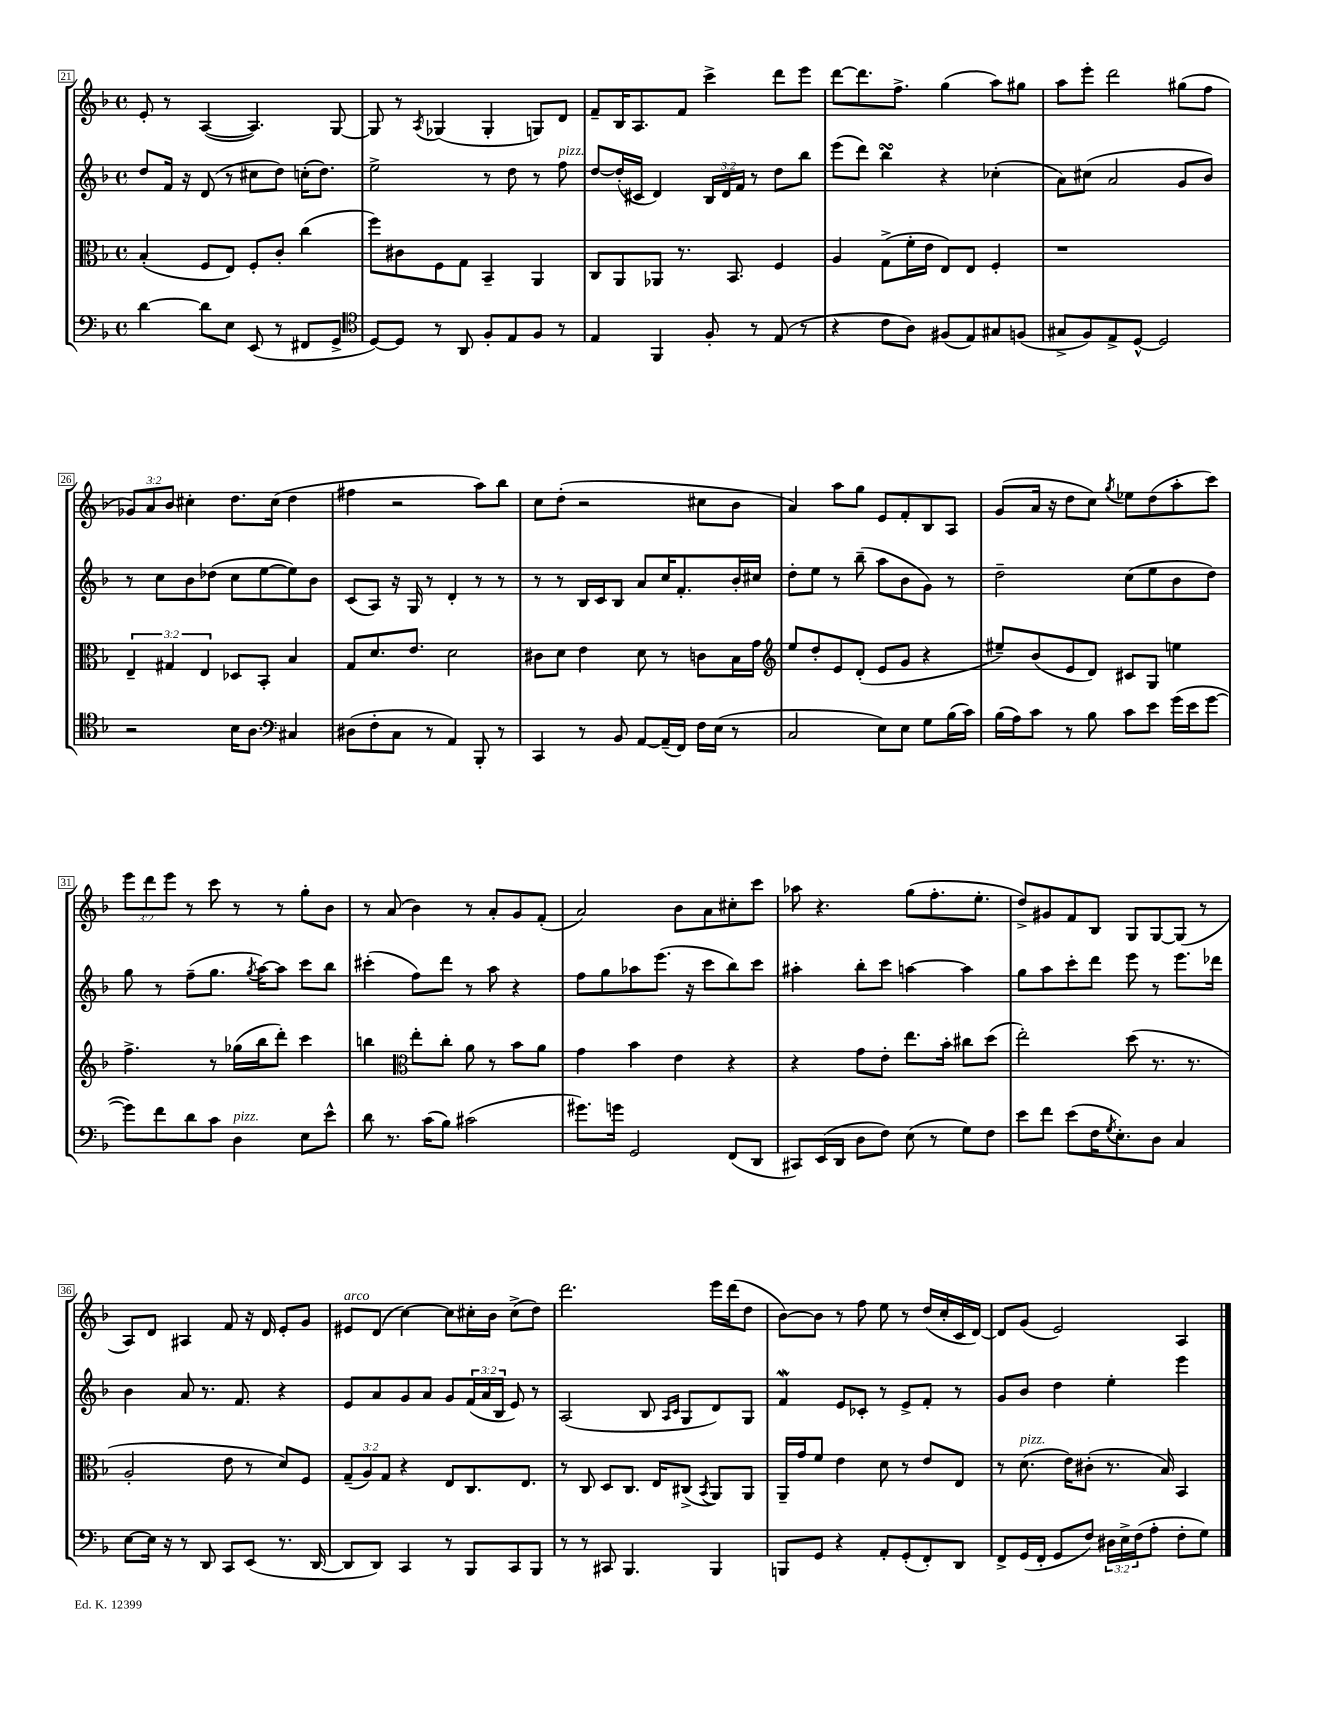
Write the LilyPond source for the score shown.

<<
\new StaffGroup <<
\new Staff = "s0" {
    \clef treble \key f \major \defaultTimeSignature \time 4/4 \override Staff.TupletNumber.text = #tuplet-number::calc-fraction-text
    e'8-. r8 a4~( a4.) g8~ |
    g8 r8 \acciaccatura { a8 } ges4( ges4-. g8) d'8 |
    f'8-- bes16 a8. f'8 c'''4-> d'''8 e'''8 |
    d'''8~ d'''8. f''8.-> g''4( a''8) gis''8 |
    a''8 e'''8-. d'''2 gis''8( f''8 |
    \tuplet 3/2 { ges'8) a'8 bes'8 } cis''4-. d''8. cis''16( d''4 |
    fis''4 r2 a''8) bes''8 |
    c''8 d''8-.( r2 cis''8 bes'8 |
    a'4) a''8 g''8 e'8 f'8-. bes8 a8 |
    g'8( a'16 r16 d''8 c''8) \acciaccatura { g''8 } ees''8 d''8( a''8-. c'''8) |
    \tuplet 3/2 { e'''8 d'''8 e'''8 } r8 c'''8 r8 r8 g''8-. bes'8 |
    r8 a'8( bes'4) r8 a'8-. g'8 f'8-.( |
    a'2) bes'8 a'8 cis''8-. c'''8 |
    aes''8 r4. g''8( f''8.-. e''8.-. |
    d''8->) gis'8 f'8 bes8 g8 g8~ g8( r8 |
    a8) d'8 ais4 f'8 r16 d'16 e'8-. g'8 |
    eis'8^\markup { \italic "arco" } d'8( c''4~) c''8 cis''16-. bes'16 cis''8->( d''8) |
    d'''2. e'''16 d'''16( d''8 |
    bes'8~) bes'8 r8 f''8 e''8 r8 d''16( c''16-. c'16 d'16~) |
    d'8 g'8( e'2) a4 \bar "|." |
}
\new Staff = "s1" {
    \clef treble \key f \major \defaultTimeSignature \time 4/4 \override Staff.TupletNumber.text = #tuplet-number::calc-fraction-text
    d''8 f'16 r16 d'8( r8 cis''8 d''8) c''16-.( d''8.) |
    e''2-> r8 d''8 r8 f''8^\markup { \italic "pizz." } |
    d''8~ d''16-.( cis'16 d'4) \tuplet 3/2 { bes16 d'16 f'16 } r8 d''8 bes''8 |
    e'''8( d'''8) bes''4\turn r4 ces''4-.( |
    a'8) cis''8( a'2 g'8 bes'8) |
    r8 c''8 bes'8 des''8( c''8 e''8~ e''8) bes'8 |
    c'8( a8) r16 g16 r8 d'4-. r8 r8 |
    r8 r8 bes16 c'16 bes8 a'8 c''16 f'8.-. bes'16-. cis''16 |
    d''8-. e''8 r8 bes''8--( a''8 bes'8 g'8) r8 |
    d''2-- c''8( e''8 bes'8 d''8) |
    g''8 r8 f''8--( g''8. \acciaccatura { g''8 } a''16~) a''8 c'''8 bes''8 |
    cis'''4-.( f''8) d'''8 r8 a''8 r4 |
    f''8 g''8 aes''8 e'''8.( r16 c'''8 bes''8) c'''8 |
    ais''4-. bes''8-. c'''8 a''4~ a''4 |
    g''8 a''8 c'''8-. d'''8 e'''8 r8 e'''8. des'''16 |
    bes'4 a'8 r8. f'8. r4 |
    e'8 a'8 g'8 a'8 g'8 \tuplet 3/2 { f'16( a'16 bes16 } e'8) r8 |
    a2( bes8 \grace { a16 c'16 } g8 d'8) g8 |
    f'4\mordent e'8 ces'8-. r8 e'8-> f'8-. r8 |
    g'8 bes'8 d''4 e''4-. e'''4 \bar "|." |
}
\new Staff = "s2" {
    \clef alto \key f \major \defaultTimeSignature \time 4/4 \override Staff.TupletNumber.text = #tuplet-number::calc-fraction-text
    bes4-.( f8 e8) f8-. c'8-. c''4( |
    f''8) cis'8 f8 g8 bes,4-- a,4 |
    c8 a,8 aes,8 r8. bes,8. f4 |
    a4 g8->( f'16-. e'16 e8) e8 f4-. |
    r1 |
    \tuplet 3/2 { e4-- gis4 e4 } des8 bes,8-. bes4 |
    g8 d'8. e'8. d'2 |
    cis'8 d'8 e'4 d'8 r8 c'8 bes16 g'16 |
    \clef treble e''8 d''8-. e'8 d'8-.( e'8 g'8 r4 |
    eis''8--) bes'8( e'8 d'8) cis'8 g8 e''4 |
    f''4.-> r8 ges''16( bes''16 d'''8-.) c'''4 |
    b''4 \clef alto e''8-. c''8-. a'8 r8 bes'8 a'8 |
    g'4 bes'4 e'4 r4 |
    r4 g'8 e'8-. e''8. bes'16-. cis''8 d''8( |
    e''2-.) d''8( r8. r8. |
    a2-. e'8 r8 d'8) f8 |
    \tuplet 3/2 { g8--( a8) g8 } r4 e8 c8. e8. |
    r8 c8 d8 c8. e16 cis8->( \acciaccatura { bes,8 } a,8) a,8 |
    a,16-- g'16 f'8 e'4 d'8 r8 e'8 e8 |
    r8 d'8.^\markup { \italic "pizz." }( e'16) cis'8-.( r8. bes16) bes,4 \bar "|." |
}
\new Staff = "s3" {
    \clef bass \key f \major \defaultTimeSignature \time 4/4 \override Staff.TupletNumber.text = #tuplet-number::calc-fraction-text
    d'4~ d'8 e8 e,8( r8 fis,8 g,8-> |
    \clef tenor d8~) d8 r8 a,8 f8-. e8 f8 r8 |
    e4 f,4 f8-. r8 e8( r8 |
    r4 c'8 a8) fis8( e8) gis8 f8( |
    gis8-> f8) e8-> d8~-^ d2 |
    r2 bes16 a8. \clef bass cis4 |
    dis8( f8-. c8 r8 a,4) bes,,8-. r8 |
    c,4 r8 bes,8 a,8~ a,16--( f,16) f16 e16( r8 |
    c2 e8) e8 g8 bes16( c'16) |
    bes16( a16) c'8 r8 bes8 c'8 e'8 g'16( e'16 g'8~ |
    g'8) f'8 d'8 c'8 d4^\markup { \italic "pizz." } e8 e'8-^ |
    d'8 r8. c'16( bes8) cis'2( |
    gis'8.) g'16 g,2 f,8( d,8 |
    cis,8) e,16( d,16 d8 f8) e8( r8 g8) f8 |
    e'8 f'8 e'8( f16 \acciaccatura { g8 } e8.-.) d8 c4 |
    e8~ e16 r16 r8 d,8 c,8 e,8( r8. d,16~ |
    d,8 d,8) c,4 r8 bes,,8 c,8 bes,,8 |
    r8 r8 cis,8 bes,,4. bes,,4 |
    b,,8 g,8 r4 a,8-. g,8-.( f,8-.) d,8 |
    f,8-> g,16( f,16-. g,8 f8) \tuplet 3/2 { dis16 e16-> f16( } a8-. f8-. g8) \bar "|." |
}
>>
>>
\layout { \context { \Score currentBarNumber = #21 \override BarNumber.stencil = #(make-stencil-boxer 0.1 0.3 ly:text-interface::print) } }
